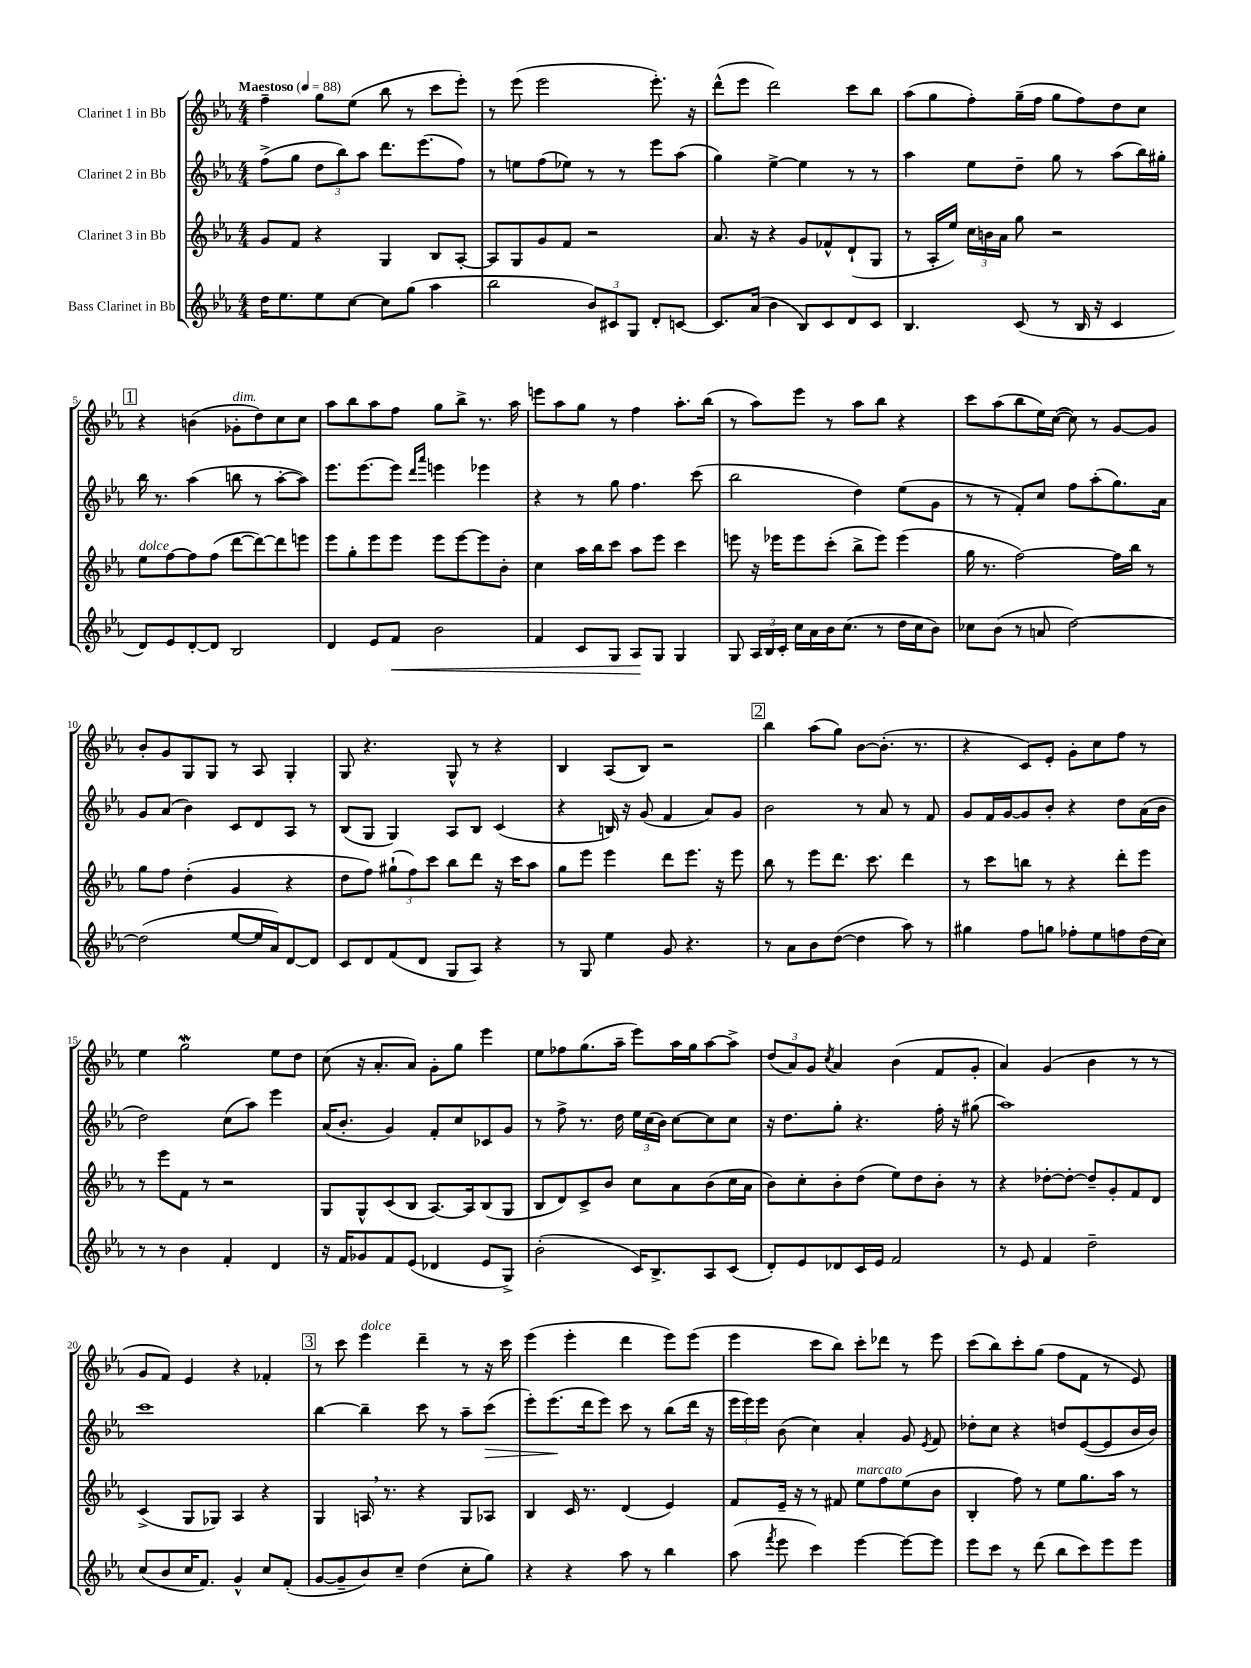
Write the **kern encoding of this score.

**kern	**dynam	**kern	**kern	**dynam	**kern
*part4	*part4	*part3	*part2	*part2	*part1
*staff4	*staff4	*staff3	*staff2	*staff2	*staff1
*I"Bass Clarinet in Bb	*	*I"Clarinet 3 in Bb	*I"Clarinet 2 in Bb	*	*I"Clarinet 1 in Bb
*clefG2	*	*clefG2	*clefG2	*	*clefG2
*k[b-e-a-]	*	*k[b-e-a-]	*k[b-e-a-]	*	*k[b-e-a-]
*M4/4	*	*M4/4	*M4/4	*	*M4/4
*MM88	*	*MM88	*MM88	*	*MM88
=1	=1	=1	=1	=1	=1
!	!	!	!	!	!LO:TX:a:B:t=Maestoso
16dd\KL	.	8g/L	(8ff^\L	.	4ff~\
8.ee-\	.	.	.	.	.
.	.	8f/J	8gg\J	.	.
8ee-\	.	4r	12dd\L	.	8gg\L
.	.	.	12bb-\)	.	.
[8cc\J	.	.	.	.	(8ee-\J
.	.	.	12aa-\J	.	.
8cc\L]	.	4G/	8.ddd\L	.	8bb-\
(8gg\J	.	.	.	.	8r
.	.	.	(8.eee-\	.	.
4aa-\	.	8B-/L	.	.	8ccc\L
.	.	[8A-'/J	8ff\J)	.	8eee-'\J)
=2	=2	=2	=2	=2	=2
2bb-\	.	8A-/L]	8r	.	8r
.	.	8G/	8een\L	.	(8eee-\
.	.	8g/	(8ff\	.	2eee-\
.	.	8f/J	8ee-X\J)	.	.
12b-/L)	.	2r	8r	.	.
12c#X/	.	.	.	.	.
.	.	.	8r	.	.
12G/J	.	.	.	.	.
8d'/L	.	.	8eee-\L	.	8.eee-'\)
[8cn/J	.	.	(8aa-\J	.	.
.	.	.	.	.	16r
=3	=3	=3	=3	=3	=3
8.c/L]	.	8.a-/	4gg\)	.	(8ddd^^\L
.	.	.	.	.	8eee-\J
(16a-/Jk	.	16r	.	.	.
4b-\	.	4r	[4ee-^\	.	2ddd\)
8B-/L)	.	8g/L	4ee-\]	.	.
8c/	.	8f-X^^/	.	.	.
8d/	.	(8d`/	8r	.	8ccc\L
8c/J	.	8G/J	8r	.	8bb-\J
=4	=4	=4	=4	=4	=4
4.B-/	.	8r	4aa-\	.	(8aa-\L
.	.	16A-'/LL	.	.	8gg\
.	.	16ee-/JJ)	.	.	.
.	.	24cc\LL	8ee-\L	.	8ff'\)
.	.	24bn\	.	.	.
.	.	24a-\JJ	.	.	.
(8c/	.	8gg\	8dd~\J	.	(16gg~\L
.	.	.	.	.	16ff\JJ
8r	.	2r	8gg\	.	8gg\L
16B-/	.	.	8r	.	8ff\)
16r	.	.	.	.	.
4c/	.	.	(8aa-\L	.	8dd\
.	.	.	16bb-\L)	.	8cc\J
.	.	.	16gg#X'\JJ	.	.
!!LO:LB:g=z
!!LO:REH:place=s1:t=1
=5	=5	=5	=5	=5	=5
!	!	!LO:TX:a:i:t=dolce	!	!	!
8d/L)	.	8ee-\L	16bb-\	.	4r
.	.	.	8.r	.	.
8e-/	.	[8ff\	.	.	.
[8d'/	.	8ff\]	(4aa-\	.	(4bn\
8d/J]	.	(8ff\J	.	.	.
!	!	!	!	!	!LO:TX:a:i:t=dim.
2B-/	.	[8ddd\L	8bbn\	.	8g-X'\L
.	.	8ddd\_)	8r	.	8dd\)
.	.	8ddd\]	[8aa-'\L	.	8cc\
.	.	8eeen\J	8aa-\J])	.	8cc\J
=6	=6	=6	=6	=6	=6
4d/	.	8eee-\L	8.eee-\L	.	8aa-\L
.	.	8gg'\	.	.	8bb-\
.	.	.	[8.eee-\	.	.
8e-/L	.	8eee-\	.	.	8aa-\
!	!LO:HP:b	!	!	!	!
8f/J	<	8eee-\J	8eee-\J]	.	8ff\J
.	.	.	16qqddd/LL	.	.
.	.	.	16qqaaa-/JJ	.	.
2b-\	.	8eee-\L	4eeen\	.	8gg\L
.	.	[8eee-\	.	.	8bb-^\J
.	.	8eee-\]	4eee-X\	.	8.r
.	.	8b-'\J	.	.	.
.	.	.	.	.	16aa-\
=7	=7	=7	=7	=7	=7
4f/	.	4cc\	4r	.	8eeen\L
.	.	.	.	.	8aa-\
8c/L	.	16aa-\LL	8r	.	8gg\J
.	.	16bb-\J	.	.	.
8G/J	.	8ccc\J	8gg\	.	8r
8A-/L	.	8aa-\L	4.ff\	.	4ff\
8G/J	[	8eee-\J	.	.	.
4G/	.	4ccc\	.	.	8.aa-'\L
.	.	.	(8ccc\	.	.
.	.	.	.	.	(16bb-\Jk
=8	=8	=8	=8	=8	=8
8G/	.	8eeen\	2bb-\	.	8r
24A-/LL	.	16r	.	.	8aa-\L)
24B-/	.	.	.	.	.
.	.	16eee-X\KL	.	.	.
24c'/JJ	.	.	.	.	.
16cc\LL	.	8eee-\	.	.	8eee-\J
16a-\	.	.	.	.	.
16b-\J	.	(8ccc'\J	.	.	8r
(8.cc\J	.	.	.	.	.
.	.	8bb-^\L	4dd\)	.	8aa-\L
8r	.	8eee-\J)	.	.	8bb-\J
16dd\LL	.	(4eee-\	(8ee-\L	.	4r
16cc\J	.	.	.	.	.
8b-\J)	.	.	8g\J	.	.
=9	=9	=9	=9	=9	=9
8cc-X\L	.	16gg\	8r	.	8ccc\L
.	.	8.r	.	.	.
(8b-\J	.	.	8r	.	(8aa-\
8r	.	[2ff\)	8f'/L)	.	8bb-\
8an/	.	.	8cc/J	.	16ee-\L)
.	.	.	.	.	([16cc\JJ
[2dd\)	.	.	8ff\L	.	8cc\])
.	.	.	(8aa-'\	.	8r
.	.	16ff\LL]	8.gg\)	.	[8g/L
.	.	16bb-\JJ	.	.	.
.	.	8r	.	.	8g/J]
.	.	.	16a-\Jk	.	.
!!LO:LB:g=z
=10	=10	=10	=10	=10	=10
(2dd\]	.	8gg\L	8g/L	.	8b-'/L
.	.	8ff\J	(8a-/J	.	8g/
.	.	(4dd'\	4b-\)	.	8G/
.	.	.	.	.	8G/J
[8ee-/L	.	4g/	8c/L	.	8r
16ee-/L]	.	.	8d/	.	8A-/
16a-/J)	.	.	.	.	.
[8d/	.	4r	8A-/J	.	4G'/
8d/J]	.	.	8r	.	.
=11	=11	=11	=11	=11	=11
8c/L	.	8dd\L	(8B-/L	.	8G/
8d/	.	8ff\J)	8G/J	.	4.r
(8f/	.	(12gg#X`\L	4G/)	.	.
.	.	12ff\)	.	.	.
8d/J	.	.	.	.	.
.	.	12ccc\J	.	.	.
8G/L	.	8bb-\L	8A-/L	.	8G^^/
8A-/J)	.	8ddd\J	8B-/J	.	8r
4r	.	16r	(4c/	.	4r
.	.	16ccc\KL	.	.	.
.	.	8aa-\J	.	.	.
=12	=12	=12	=12	=12	=12
8r	.	8gg\L	4r	.	4B-/
8G/	.	8eee-\J	.	.	.
4ee-\	.	4eee-\	16Bn/)	.	(8A-/L
.	.	.	16r	.	.
.	.	.	(8g/	.	8B-/J)
8g/	.	8ddd\L	4f/	.	2r
4.r	.	8.eee-\J	.	.	.
.	.	.	8a-/L)	.	.
.	.	16r	.	.	.
.	.	8eee-\	8g/J	.	.
!!LO:REH:place=s1:t=2
=13	=13	=13	=13	=13	=13
8r	.	8bb-\	2b-\	.	4bb-\
8a-\L	.	8r	.	.	.
8b-\	.	8eee-\L	.	.	(8aa-\L
([8dd\J	.	8.ddd\J	.	.	8gg\J)
4dd\]	.	.	8r	.	[8b-\L
.	.	8.ccc\	.	.	.
.	.	.	8a-/	.	(8.b-'\J]
8aa-\)	.	4ddd\	8r	.	.
.	.	.	.	.	8.r
8r	.	.	8f/	.	.
=14	=14	=14	=14	=14	=14
4gg#X\	.	8r	8g/L	.	4r
.	.	8ccc\L	16f/L	.	.
.	.	.	[16g/J	.	.
8ff\L	.	8bbn\J	8g/]	.	8c/L)
8ggn\J	.	8r	8b-'/J	.	8e-'/J
8ff-X'\L	.	4r	4r	.	8g'\L
8ee-\	.	.	.	.	8cc\
8ffn\	.	8ddd'\L	8dd\L	.	8ff\J
(16dd\L	.	8eee-\J	(16a-\L	.	8r
16cc\JJ)	.	.	16b-\JJ	.	.
!!LO:LB:g=z
=15	=15	=15	=15	=15	=15
8r	.	8r	2dd\)	.	4ee-\
8r	.	8eee-\L	.	.	.
4b-\	.	8f\J	.	.	2ggW\
.	.	8r	.	.	.
4f'/	.	2r	(8cc\L	.	.
.	.	.	8aa-\J)	.	.
4d/	.	.	4eee-\	.	8ee-\L
.	.	.	.	.	8dd\J
=16	=16	=16	=16	=16	=16
16r	.	8G/L	(16a-/KL	.	(8cc\
16f/KL	.	.	8.b-'/J	.	.
8g-X/	.	8G^^/	.	.	16r
.	.	.	.	.	8.a-'/L
8f/	.	(8c/	4g/)	.	.
(8e-/J	.	8B-/J	.	.	8a-/J)
4d-X/	.	[8.A-/L)	8f'/L	.	8g'\L
.	.	.	8cc/	.	8gg\J
.	.	16A-/k]	.	.	.
8e-/L	.	(8B-/	8c-X/	.	4eee-\
8G^/J)	.	8G/J	8g/J	.	.
=17	=17	=17	=17	=17	=17
(2b-'\	.	8B-/L	8r	.	8ee-\L
.	.	8d/)	8ff^\	.	8ff-X\
.	.	8c^/	8.r	.	(8.gg\
.	.	8b-/J	.	.	.
.	.	.	16dd\	.	16aa-~\Jk
16c/KL)	.	8cc\L	24ee-\LL	.	8eee-\L)
.	.	.	(24cc\	.	.
8.B-^/	.	.	.	.	.
.	.	.	24b-\JJ)	.	.
.	.	8a-\	[8cc\L	.	16aa-\L
.	.	.	.	.	16gg\J
8A-/	.	(8b-\	8cc\]	.	[8aa-\
(8c/J	.	16cc\L	8cc\J	.	8aa-^\J]
.	.	16a-\JJ	.	.	.
=18	=18	=18	=18	=18	=18
8d'/L)	.	8b-\L)	16r	.	(12dd/L
.	.	.	8.dd\L	.	.
.	.	.	.	.	12a-/)
8e-/	.	8cc'\	.	.	.
.	.	.	.	.	12g/J
.	.	.	.	.	8qcc/
8d-X/	.	8b-'\	8gg'\J	.	4a-/
16c/L	.	(8dd\J	4.r	.	.
16e-/JJ	.	.	.	.	.
2f/	.	8ee-\L)	.	.	(4b-\
.	.	8dd\	.	.	.
.	.	8b-'\J	16ff'\	.	8f/L
.	.	.	16r	.	.
.	.	8r	(8gg#X\	.	8g'/J
=19	=19	=19	=19	=19	=19
8r	.	4r	1aa-)	.	4a-/)
8e-/	.	.	.	.	.
4f/	.	[8dd-X'\L	.	.	(4g/
.	.	8dd-'\J_	.	.	.
2dd~\	.	8dd-~/L]	.	.	4b-\
.	.	8g'/	.	.	.
.	.	8f/	.	.	8r
.	.	8d/J	.	.	8r
!!LO:LB:g=z
=20	=20	=20	=20	=20	=20
(8cc/L	.	(4c^/	1ccc	.	8g/L
8b-/	.	.	.	.	8f/J)
16cc/K	.	8G/L	.	.	4e-/
8.f/J)	.	.	.	.	.
.	.	8G-X/J)	.	.	.
4g^^/	.	4A-/	.	.	4r
8cc/L	.	4r	.	.	4f-X'/
(8f'/J	.	.	.	.	.
!!LO:REH:place=s1:t=3
=21	=21	=21	=21	=21	=21
[8g/L	.	4G/	[4bb-\	.	8r
8g~/]	.	.	.	.	8ccc\
!	!	!	!	!	!LO:TX:a:i:t=dolce
8b-/)	.	16An,/	4bb-~\]	.	4eee-\
.	.	8.r	.	.	.
8cc~/J	.	.	.	.	.
(4dd\	.	4r	8ccc\	.	4ddd~\
.	.	.	8r	.	.
8cc'\L	.	8G/L	8aa-~\L	.	8r
!	!	!	!	!LO:HP:b	!
8gg\J)	.	8A-X/J	(8ccc\J	>	16r
.	.	.	.	.	16ccc\
=22	=22	=22	=22	=22	=22
4r	.	4B-/	8eee-'\L)	.	(4eee-\
.	.	.	(8.eee-\	.	.
4r	.	16c/	.	.	4eee-'\
.	.	8.r	16ddd\k	]	.
.	.	.	8eee-\J)	.	.
8aa-\	.	(4d/	8ccc\	.	4ddd\
8r	.	.	8r	.	.
4bb-\	.	4e-/)	(8bb-\L	.	8eee-\L)
.	.	.	16ddd\Jk	.	(8eee-\J
.	.	.	16r	.	.
=23	=23	=23	=23	=23	=23
(8aa-\	.	8f/L	24eee-\LL	.	4eee-\
.	.	.	24eee-\)	.	.
.	.	.	24eee-\JJ	.	.
8qfff/	.	.	.	.	.
8eee-\	.	16e-~/Jk	(8b-\	.	.
.	.	16r	.	.	.
4ccc\)	.	8r	4cc\)	.	8ccc\L
.	.	8f#X/	.	.	8bb-\J)
!	!	!LO:TX:a:i:t=marcato	!	!	!
[4eee-\	.	8ee-\L	4a-'/	.	8ccc'\L
.	.	8ff\	.	.	8ddd-X\J
8eee-\L_	.	(8ee-\	8g/	.	8r
.	.	.	8qe-/	.	.
8eee-\J]	.	8b-\J	8f/	.	8eee-\
=24	=24	=24	=24	=24	=24
8eee-\L	.	4B-'/	8dd-X'\L	.	(8ccc\L
8ccc\J	.	.	8cc\J	.	8bb-\)
8r	.	8ff\)	4r	.	8ccc'\
(8ddd\	.	8r	.	.	(8gg\J
8bb-\L	.	8ee-\L	8ddn/L	.	8ff\L
8ccc\)	.	8.gg\	([8e-/	.	8f\J
8eee-\	.	.	8e-/]	.	8r
.	.	16aa-\Jk	.	.	.
8eee-\J	.	8r	16b-/L	.	8e-/)
.	.	.	16b-/JJ)	.	.
==	==	==	==	==	==
*-	*-	*-	*-	*-	*-
